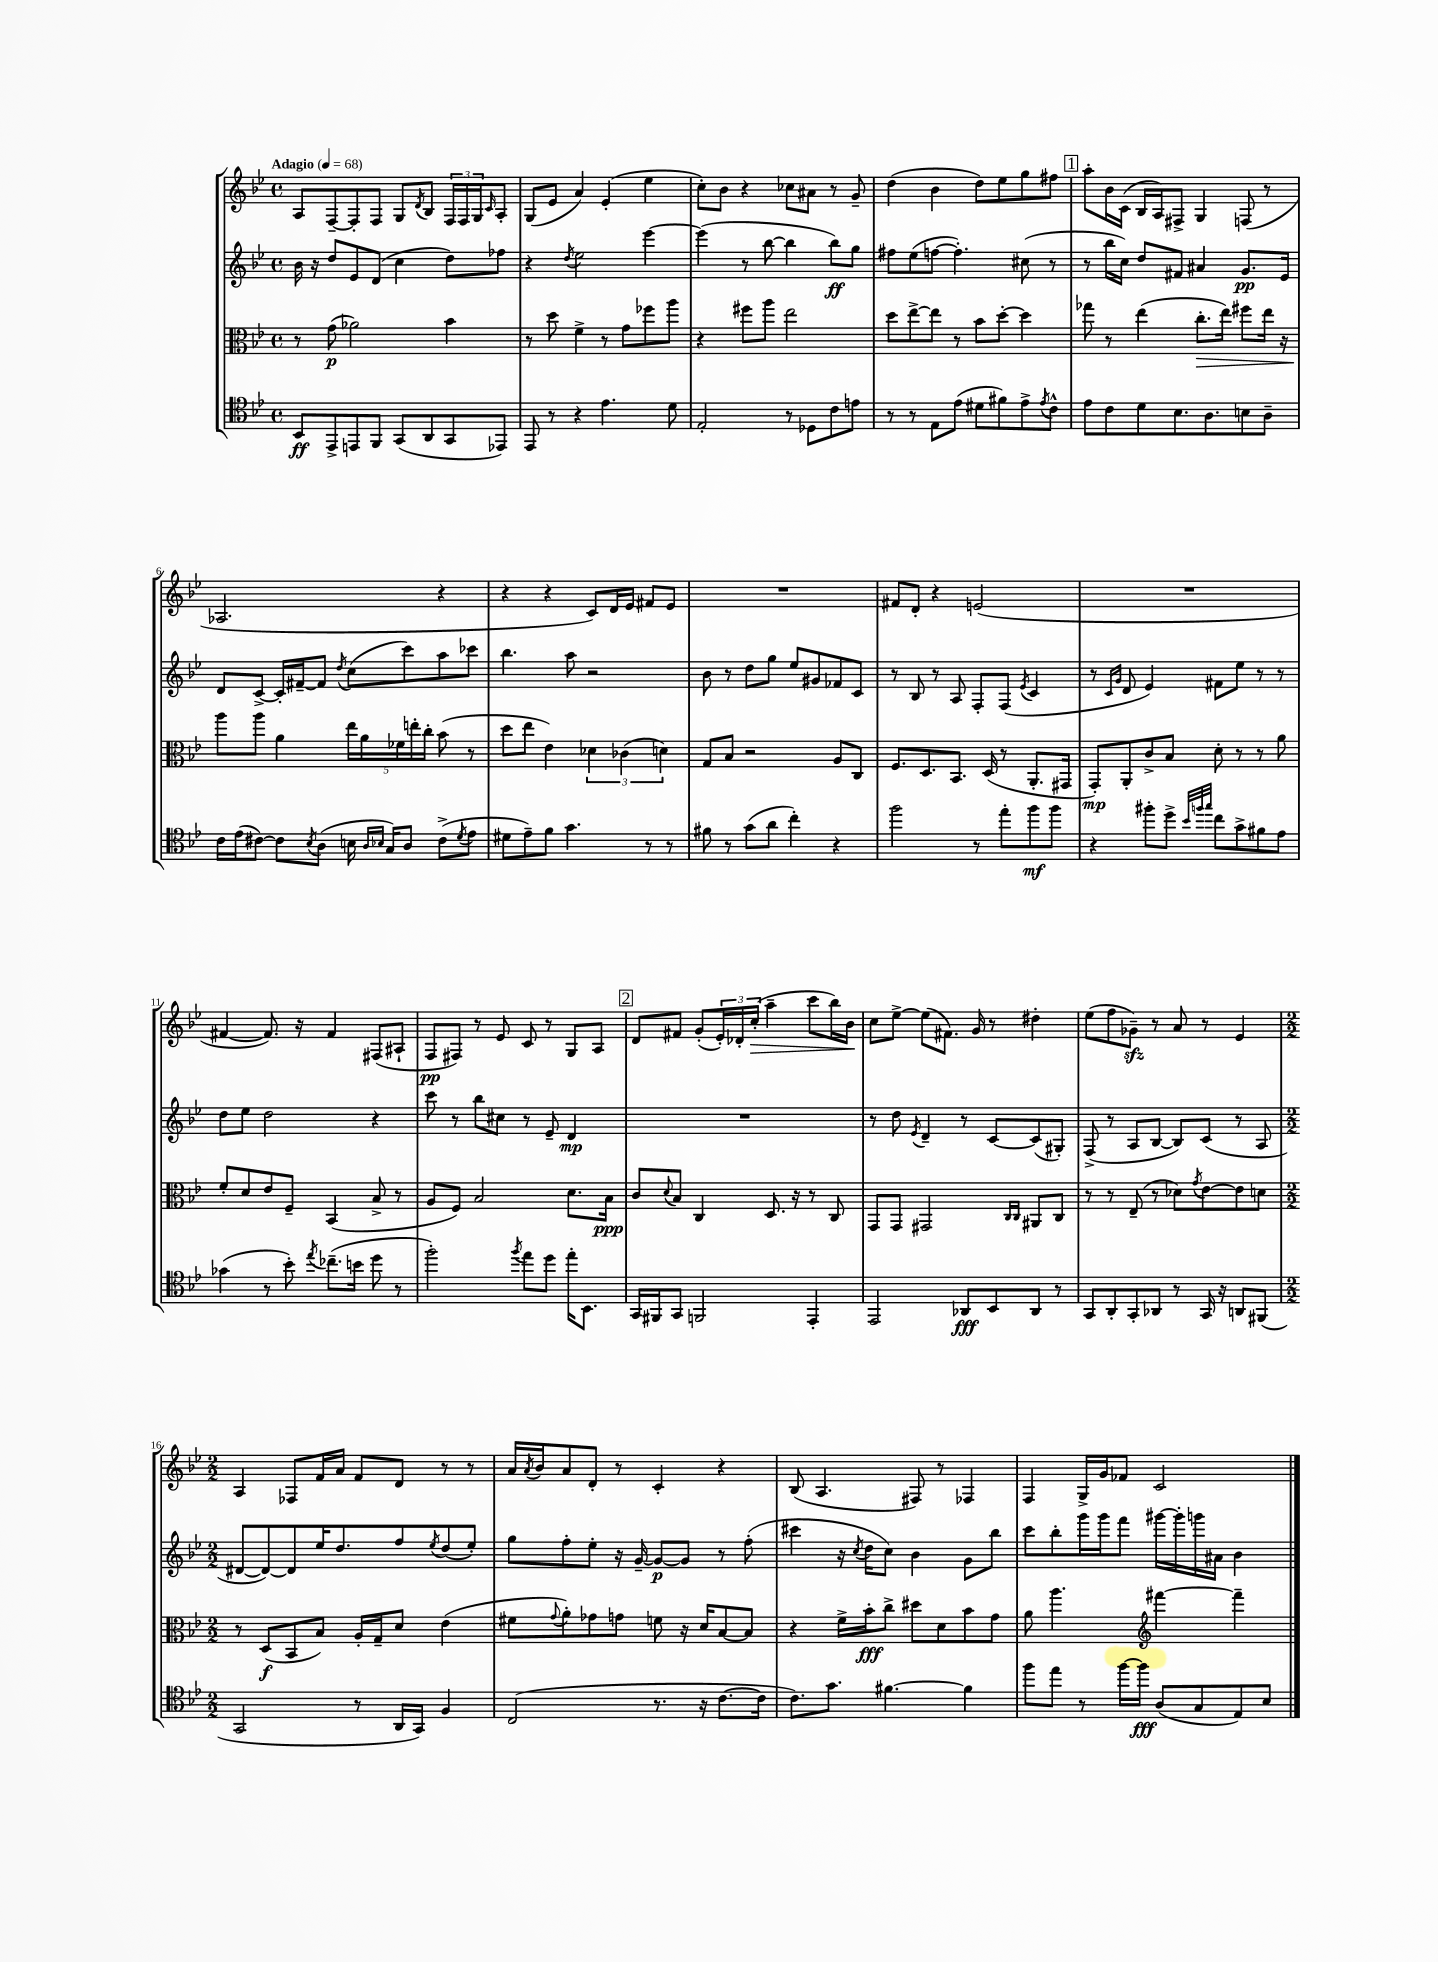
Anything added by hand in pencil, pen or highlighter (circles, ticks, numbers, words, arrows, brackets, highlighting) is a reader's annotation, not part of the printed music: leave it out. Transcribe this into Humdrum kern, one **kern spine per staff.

**kern	**dynam	**kern	**dynam	**kern	**dynam	**kern	**dynam
*part4	*part4	*part3	*part3	*part2	*part2	*part1	*part1
*staff4	*staff4	*staff3	*staff3	*staff2	*staff2	*staff1	*staff1
*clefC4	*	*clefC3	*	*clefG2	*	*clefG2	*
*k[b-e-]	*	*k[b-e-]	*	*k[b-e-]	*	*k[b-e-]	*
*M4/4	*	*M4/4	*	*M4/4	*	*M4/4	*
*met(c)	*	*met(c)	*	*met(c)	*	*met(c)	*
*MM68	*	*MM68	*	*MM68	*	*MM68	*
=1	=1	=1	=1	=1	=1	=1	=1
!	!	!	!	!	!	!LO:TX:a:B:t=Adagio	!
8BB-/L	ff	8r	.	16b-\	.	8A/L	.
.	.	.	.	16r	.	.	.
8EE-^/	.	(8g\	p	8dd/L	.	[8F~/	.
8EEn/	.	2a-X\)	.	8e-/	.	8F'/]	.
8FF/J	.	.	.	(8d/J	.	8F/J	.
(8GG/L	.	.	.	4cc\	.	8G/L	.
.	.	.	.	.	.	8qd/	.
8AA/	.	.	.	.	.	8B-/J	.
8GG/	.	4b-\	.	8dd\L)	.	24F/LL	.
.	.	.	.	.	.	24F/	.
.	.	.	.	.	.	24G/J	.
.	.	.	.	.	.	16qqc/	.
8EE-X/J)	.	.	.	8ff-X\J	.	8A'/J	.
=2	=2	=2	=2	=2	=2	=2	=2
8EE-/	.	8r	.	4r	.	(8G/L	.
8r	.	8dd\	.	.	.	8e-/J	.
.	.	.	.	8qdd/	.	.	.
4r	.	4f^\	.	2ee-\	.	4a/)	.
4.e-\	.	8r	.	.	.	(4e-'/	.
.	.	8g\L	.	.	.	.	.
.	.	8ff-X\	.	[4eee-\	.	4ee-\	.
8d\	.	8aa\J	.	.	.	.	.
=3	=3	=3	=3	=3	=3	=3	=3
2E-'/	.	4r	.	(4eee-\]	.	8cc'\L)	.
.	.	.	.	.	.	8b-\J	.
.	.	8ff#X\L	.	8r	.	4r	.
.	.	8aa\J	.	[8bb-\	.	.	.
8r	.	2ee-\	.	4bb-\]	.	8cc-X\L	.
8D-X\L	.	.	.	.	.	8a#X\J	.
8c\	.	.	.	8bb-\L)	ff	8r	.
8en\J	.	.	.	8gg\J	.	8g~/	.
=4	=4	=4	=4	=4	=4	=4	=4
8r	.	8dd\L	.	8ff#X\L	.	(4dd\	.
8r	.	[8ee-^\	.	(8ee-\	.	.	.
8E-\L	.	8ee-\J]	.	[8ffn\J	.	4b-\	.
(8e-\J	.	8r	.	4.ff'\])	.	.	.
8d#X\L	.	8b-\L	.	.	.	8dd\L)	.
8f#X\)	.	[8dd'\J	.	.	.	8ee-\	.
8e-^\	.	4dd\]	.	(8cc#X\	.	8gg\	.
8qe-/	.	.	.	.	.	.	.
8c^^\J	.	.	.	8r	.	8ff#X\J	.
!!LO:REH:place=s1:t=1
=5	=5	=5	=5	=5	=5	=5	=5
8e-\L	.	8gg-X\	.	8r	.	8aa'\L	.
8c\	.	8r	.	16bb-\LL	.	16b-\L	.
.	.	.	.	16cc\JJ)	.	(16c\JJ	.
8d\	.	(4ee-\	.	8dd/L	.	16B-/LL	.
.	.	.	.	.	.	16A/J)	.
8.B-\	.	.	.	8f#X/J	.	8F#X^/J	.
!	!	!	!LO:HP:b	!	!	!	!
.	.	8.cc'\L	>	4a#X/	.	4G/	.
8.A\	.	.	.	.	.	.	.
.	.	16ee-\Jk)	.	.	.	.	.
8Bn\	.	8ff#X\L	.	8.g/L	pp	(8Fn/	.
8A~\J	.	16ee-\Jk	.	.	.	8r	.
.	.	16r	.	16e-/Jk	.	.	.
!!LO:LB:g=z
=6	=6	=6	=6	=6	=6	=6	=6
16c\LL	.	8aa\L	.	8d/L	.	2.A-X/	.
(16e-\J	.	.	.	.	.	.	.
[8c#X\J)	.	8aa\J	]	[8c^/J	.	.	.
8c#\L]	.	4a\	.	16c'/LL]	.	.	.
.	.	.	.	[16f#X~/J	.	.	.
8qB-/	.	.	.	.	.	.	.
(8A\J	.	.	.	8f#/J]	.	.	.
.	.	.	.	8qdd/	.	.	.
16Bn\	.	20ee-\LL	.	(8cc\L	.	.	.
.	.	20a\	.	.	.	.	.
16qqA/LL	.	.	.	.	.	.	.
16qqB-X/JJ	.	.	.	.	.	.	.
16G/KL)	.	.	.	.	.	.	.
.	.	20f-X\	.	.	.	.	.
8A/J	.	.	.	8ccc\)	.	.	.
.	.	20een'\	.	.	.	.	.
.	.	20cc'\JJ	.	.	.	.	.
(8c#^\L	.	(8b-\	.	8aa\	.	4r	.
8qd/	.	.	.	.	.	.	.
8e-\J	.	8r	.	8ccc-X\J	.	.	.
=7	=7	=7	=7	=7	=7	=7	=7
8d#X\L	.	8dd\L	.	4.bb-\	.	4r	.
8e-~\)	.	8ee-\J	.	.	.	.	.
8f\J	.	4e-\)	.	.	.	4r	.
4.g\	.	.	.	8aa\	.	.	.
.	.	6d-X\	.	2r	.	8c/L)	.
.	.	.	.	.	.	16d/L	.
.	.	(6c-X\	.	.	.	.	.
.	.	.	.	.	.	16e-/JJ	.
8r	.	.	.	.	.	8f#X/L	.
.	.	6dn\)	.	.	.	.	.
8r	.	.	.	.	.	8e-/J	.
=8	=8	=8	=8	=8	=8	=8	=8
8f#X\	.	8G/L	.	8b-\	.	1r	.
8r	.	8B-/J	.	8r	.	.	.
(8g\L	.	2r	.	8dd\L	.	.	.
8a\J	.	.	.	8gg\J	.	.	.
4cc'\)	.	.	.	8ee-/L	.	.	.
.	.	.	.	8g#X/	.	.	.
4r	.	8A/L	.	8f-X/	.	.	.
.	.	8C/J	.	8c/J	.	.	.
=9	=9	=9	=9	=9	=9	=9	=9
2ff\	.	8.F/L	.	8r	.	8f#X/L	.
.	.	.	.	8B-/	.	8d'/J	.
.	.	8.D/	.	.	.	.	.
.	.	.	.	8r	.	4r	.
.	.	8.BB-/J	.	8A/	.	.	.
8r	.	.	.	8F'/L	.	(2en/	.
.	.	(16D/	.	.	.	.	.
8ee-'\L	.	8r	.	(8F/J	.	.	.
.	.	.	.	8qe-/	.	.	.
8ff\	mf	8.AA'/L	.	4c/	.	.	.
8ff\J	.	.	.	.	.	.	.
.	.	16GG#X/Jk	.	.	.	.	.
=10	=10	=10	=10	=10	=10	=10	=10
4r	.	8GG'/L)	mp	8r	.	1r	.
.	.	.	.	16qqc/LL	.	.	.
.	.	.	.	16qqg/JJ	.	.	.
.	.	8AA'/	.	8d/	.	.	.
8ff#X'\L	.	8c^/	.	4e-/)	.	.	.
8dd^\J	.	8B-/J	.	.	.	.	.
32qqb-/LLL	.	.	.	.	.	.	.
32qqffn/	.	.	.	.	.	.	.
32qqgg/JJJ	.	.	.	.	.	.	.
8cc\L	.	8d'\	.	8f#X\L	.	.	.
8g^\	.	8r	.	8ee-\J	.	.	.
8f#X\	.	8r	.	8r	.	.	.
8e-\J	.	8a\	.	8r	.	.	.
!!LO:LB:g=z
=11	=11	=11	=11	=11	=11	=11	=11
(4g-X\	.	8f'/L	.	8dd\L	.	[4f#X/	.
.	.	8d/	.	8ee-\J	.	.	.
8r	.	8e-/	.	2dd\	.	8.f#/])	.
8b-'\)	.	8F~/J	.	.	.	.	.
.	.	.	.	.	.	16r	.
8qee-/	.	.	.	.	.	.	.
(8.cc-X~\L	.	(4BB-/	.	.	.	4f#/	.
16bn\Jk	.	.	.	.	.	.	.
8dd\	.	8B-^/	.	4r	.	(8F#X/L	.
8r	.	8r	.	.	.	8A#X`/J	.
=12	=12	=12	=12	=12	=12	=12	=12
2ff'\)	.	8A/L	.	8ccc\	.	8F/L	pp
.	.	8F/J)	.	8r	.	8F#X/J)	.
.	.	2B-/	.	8bb-\L	.	8r	.
.	.	.	.	8cc#X\J	.	8e-/	.
8qff/	.	.	.	.	.	.	.
8ee-\L	.	.	.	8r	.	8c/	.
8dd\J	.	.	.	8e-~/	.	8r	.
16ee-'\KL	.	8.d\L	.	4d/	mp	8G/L	.
8.BB-\J	.	.	.	.	.	.	.
.	.	.	.	.	.	8A/J	.
.	.	16B-\Jk	ppp	.	.	.	.
!!LO:REH:place=s1:t=2
=13	=13	=13	=13	=13	=13	=13	=13
16GG/LL	.	8c/L	.	1r	.	8d/L	.
16FF#X/J	.	.	.	.	.	.	.
.	.	8qqd/	.	.	.	.	.
8GG/J	.	8B-/J	.	.	.	8f#X/J	.
2FFn/	.	4C/	.	.	.	(8g'/L	.
.	.	.	.	.	.	24e-'/L)	.
.	.	.	.	.	.	24d-X'/	.
!	!	!	!	!	!	!	!LO:HP:b
.	.	.	.	.	.	(24cc'/JJ	>
.	.	8.D/	.	.	.	4aa~\	.
.	.	16r	.	.	.	.	.
4EE-'/	.	8r	.	.	.	8ccc\L	.
.	.	8C/	.	.	.	16bb-\L)	.
.	.	.	.	.	.	16b-\JJ	.
.	.	.	.	.	.	.	]
=14	=14	=14	=14	=14	=14	=14	=14
2EE-/	.	8GG/L	.	8r	.	8cc\L	.
.	.	8GG/J	.	8dd\	.	[8ee-^\J	.
.	.	.	.	8qe-/	.	.	.
.	.	2GG#X/	.	4d~/	.	(8ee-\L]	.
.	.	.	.	.	.	8.f#X\J)	.
8AA-X/L	fff	.	.	8r	.	.	.
.	.	.	.	.	.	16g/	.
8BB-/	.	.	.	[8c/L	.	8r	.
.	.	16qqC/LL	.	.	.	.	.
.	.	16qqC/JJ	.	.	.	.	.
8AA-/J	.	8AA#X/L	.	(8c/]	.	4dd#X'\	.
8r	.	8C/J	.	8G#X'/J)	.	.	.
=15	=15	=15	=15	=15	=15	=15	=15
8GG/L	.	8r	.	(8F^/	.	(8ee-\L	.
8AA'/	.	8r	.	8r	.	8ff\	.
8GG'/	.	(8E-~/	.	8A/L	.	8g-Xzz~\J)	.
8AA-X/J	.	8r	.	[8B-/J	.	8r	.
8r	.	8d-X\L)	.	8B-/L])	.	8a/	.
.	.	8qg/	.	.	.	.	.
16GG/	.	[8e-\	.	(8c/J	.	8r	.
16r	.	.	.	.	.	.	.
8AAn/L	.	8e-\]	.	8r	.	4e-/	.
(8FF#X/J	.	8dn\J	.	8A/	.	.	.
!!LO:LB:g=z
=16	=16	=16	=16	=16	=16	=16	=16
*M2/2	*	*M2/2	*	*M2/2	*	*M2/2	*
2GG/	.	8r	.	[8d#X/L	.	4A/	.
.	.	(8D/L	f	8d#/_)	.	.	.
.	.	8BB-/	.	8d#/]	.	8F-X/L	.
.	.	8B-/J)	.	16ee-/K	.	16f/L	.
.	.	.	.	8.dd/	.	16a/JJ	.
8r	.	16A'/LL	.	.	.	8f/L	.
.	.	16G~/J	.	.	.	.	.
16AA/LL	.	8d/J	.	8ff/	.	8d/J	.
16GG/JJ)	.	.	.	.	.	.	.
.	.	.	.	8qee-/	.	.	.
4F/	.	(4e-\	.	(8dd/	.	8r	.
.	.	.	.	8ee-'/J)	.	8r	.
=17	=17	=17	=17	=17	=17	=17	=17
(2C/	.	8f#X\L	.	8gg\L	.	16a/LL	.
.	.	.	.	.	.	8qa/	.
.	.	.	.	.	.	16b-/J	.
.	.	8qqg/	.	.	.	.	.
.	.	8a'\)	.	8ff'\	.	8a/	.
.	.	8g-X\	.	8ee-'\J	.	8d'/J	.
.	.	8gn\J	.	16r	.	8r	.
.	.	.	.	[16g~/	.	.	.
8.r	.	8fn\	.	8g/L_	p	4c'/	.
.	.	16r	.	8g/J]	.	.	.
16r	.	16d/KL	.	.	.	.	.
[8.c\L	.	[8B-/	.	8r	.	4r	.
.	.	8B-/J]	.	(8ff'\	.	.	.
16c\Jk]	.	.	.	.	.	.	.
=18	=18	=18	=18	=18	=18	=18	=18
8.c\L)	.	4r	.	4ccc#X\	.	(8B-/	.
.	.	.	.	.	.	4.A/	.
8.g\J	.	.	.	.	.	.	.
.	.	16f^\LL	.	16r	.	.	.
.	.	.	.	8qcc/	.	.	.
.	.	16b-'\J	fff	16dd\KL	.	.	.
[4.f#X\	.	8cc^\J	.	8cc\J)	.	.	.
.	.	8dd#X\L	.	4b-\	.	8F#X/)	.
.	.	8d\	.	.	.	8r	.
4f#\]	.	8b-\	.	8g\L	.	4F-X/	.
.	.	8g\J	.	8bb-\J	.	.	.
=19	=19	=19	=19	=19	=19	=19	=19
8ff\L	.	8a\	.	8ccc\L	.	4F/	.
8ee-\J	.	4.aa\	.	8bb-'\	.	.	.
8r	.	.	.	16ggg\L	.	16G^/LL	.
.	.	.	.	16ggg\J	.	16g/J	.
[16ff\LL	.	.	.	8fff\J	.	8f-X/J	.
16ff\JJ]	fff	.	.	.	.	.	.
*	*	*clefG2	*	*	*	*	*
(8A/L	.	[4fff#X\	.	[16ggg#X\LL	.	2c/	.
.	.	.	.	16ggg#'\]	.	.	.
8G/	.	.	.	16gggn\	.	.	.
.	.	.	.	16a#X\JJ	.	.	.
8E-/)	.	4fff#~\]	.	4b-\	.	.	.
8B-/J	.	.	.	.	.	.	.
==	==	==	==	==	==	==	==
*-	*-	*-	*-	*-	*-	*-	*-
